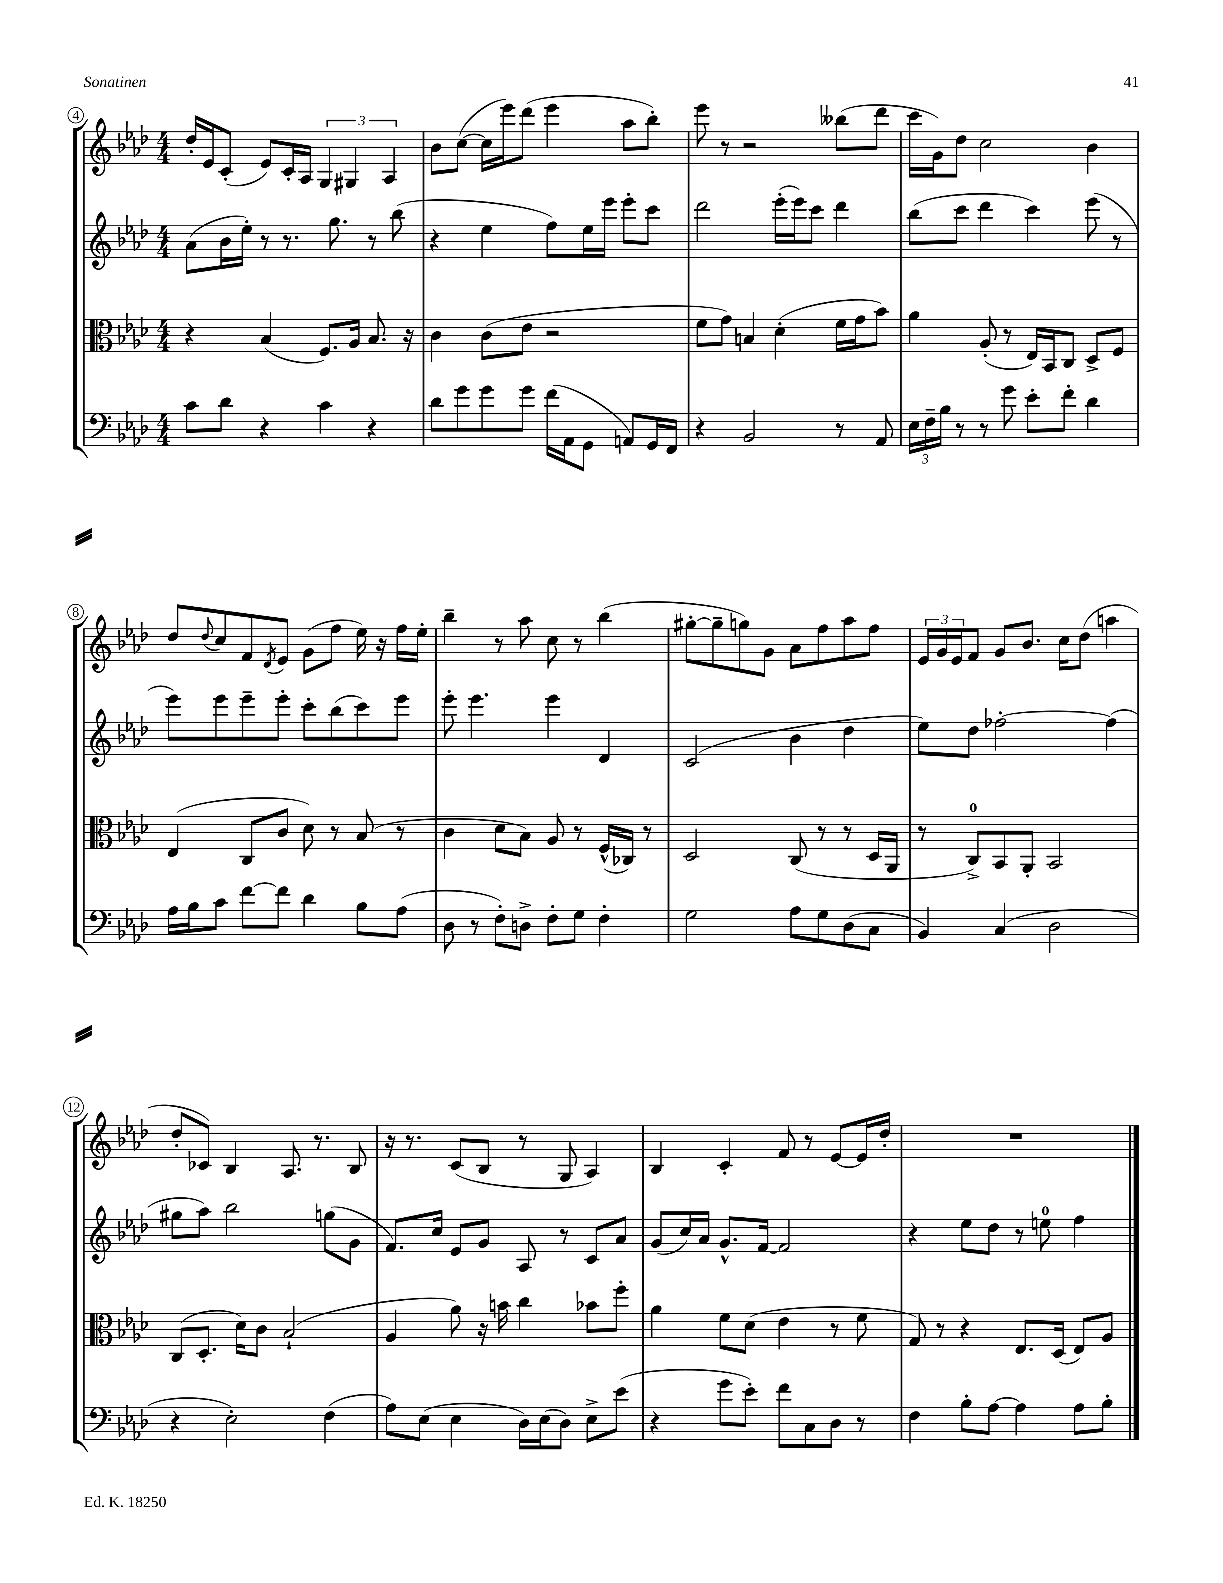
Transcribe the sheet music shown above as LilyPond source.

<<
\new StaffGroup <<
\new Staff = "s0" {
    \clef treble \key aes \major \numericTimeSignature \time 4/4
    des''16-. ees'16 c'8-.( ees'8) c'16-. aes16 \tuplet 3/2 { g4 gis4 aes4 } |
    bes'8 c''8~( c''16 ees'''16) des'''8( ees'''4 aes''8 bes''8-.) |
    ees'''8 r8 r2 beses''8( des'''8 |
    c'''16 g'16) des''8 c''2 bes'4 |
    des''8 \appoggiatura { des''8 } c''8 f'8 \acciaccatura { des'8 } ees'8 g'8( f''8 ees''16) r16 f''16 ees''16-. |
    bes''4-- r8 aes''8 c''8 r8 bes''4( |
    gis''8~-. gis''8-- g''8) g'8 aes'8 f''8 aes''8 f''8 |
    \tuplet 3/2 { ees'16 g'16 ees'16 } f'8 g'8 bes'8. c''16 des''8( a''4 |
    des''8-. ces'8) bes4 aes8. r8. bes8 |
    r16 r8. c'8( bes8 r8 g8 aes4) |
    bes4 c'4-. f'8 r8 ees'8~ ees'16 des''16-. |
    R1 \bar "|." |
}
\new Staff = "s1" {
    \clef treble \key aes \major \numericTimeSignature \time 4/4
    aes'8( bes'16 ees''16-.) r8 r8. g''8. r8 bes''8( |
    r4 ees''4 f''8) ees''16 ees'''16 ees'''8-. c'''8 |
    des'''2 ees'''16-.( ees'''16) c'''8 des'''4 |
    bes''8( c'''8 des'''4 c'''4) ees'''8( r8 |
    ees'''8) ees'''8 ees'''8-- ees'''8-. c'''8-. bes''8( c'''8) ees'''8 |
    ees'''8-. ees'''4. ees'''4 des'4 |
    c'2( bes'4 des''4 |
    ees''8) des''8 fes''2~-. fes''4( |
    gis''8 aes''8) bes''2 g''8( g'8 |
    f'8.) c''16 ees'8 g'8 aes8 r8 c'8 aes'8 |
    g'8( c''16) aes'16 g'8.-^ f'16~ f'2 |
    r4 ees''8 des''8 r8 e''8-0 f''4 \bar "|." |
}
\new Staff = "s2" {
    \clef alto \key aes \major \numericTimeSignature \time 4/4
    r4 bes4( f8.) aes16 bes8. r16 |
    c'4 c'8( ees'8 r2 |
    f'8 g'8) b4 des'4-.( f'16 g'16 bes'8) |
    aes'4 aes8-.( r8 ees16) bes,16 c8 des8-> f8 |
    ees4( c8 c'8 des'8) r8 bes8( r8 |
    c'4 des'8 bes8) aes8 r8 f16-^( ces16) r8 |
    des2 c8( r8 r8 des16 aes,16 |
    r8 c8-0->) bes,8 aes,8-. bes,2 |
    c8( des8.-. des'16) c'8 bes2-!( |
    aes4 aes'8) r16 b'16 c''4 bes'8 f''8-. |
    aes'4 f'8 des'8( ees'4 r8 f'8 |
    g8) r8 r4 ees8. des16( ees8) aes8 \bar "|." |
}
\new Staff = "s3" {
    \clef bass \key aes \major \numericTimeSignature \time 4/4
    c'8 des'8 r4 c'4 r4 |
    des'8 g'8 g'8 g'8 f'16( aes,16 g,8 a,8) g,16 f,16 |
    r4 bes,2 r8 aes,8 |
    \tuplet 3/2 { ees16 f16-- bes16 } r8 r8 g'8 ees'8-. f'8-. des'4 |
    aes16 bes16 c'8 f'8~ f'8 des'4 bes8 aes8( |
    des8 r8 f8-.) d8-> f8-. g8 f4-. |
    g2 aes8 g8 des8( c8 |
    bes,4) c4( des2 |
    r4 ees2-.) f4( |
    aes8) ees8( ees4 des16) ees16( des8) ees8-> ees'8( |
    r4 g'8 ees'8-.) f'8 c8 des8 r8 |
    f4 bes8-. aes8~ aes4 aes8 bes8-. \bar "|." |
}
>>
>>
\layout { \context { \Score currentBarNumber = #4 \override BarNumber.stencil = #(make-stencil-circler 0.1 0.3 ly:text-interface::print) } }
